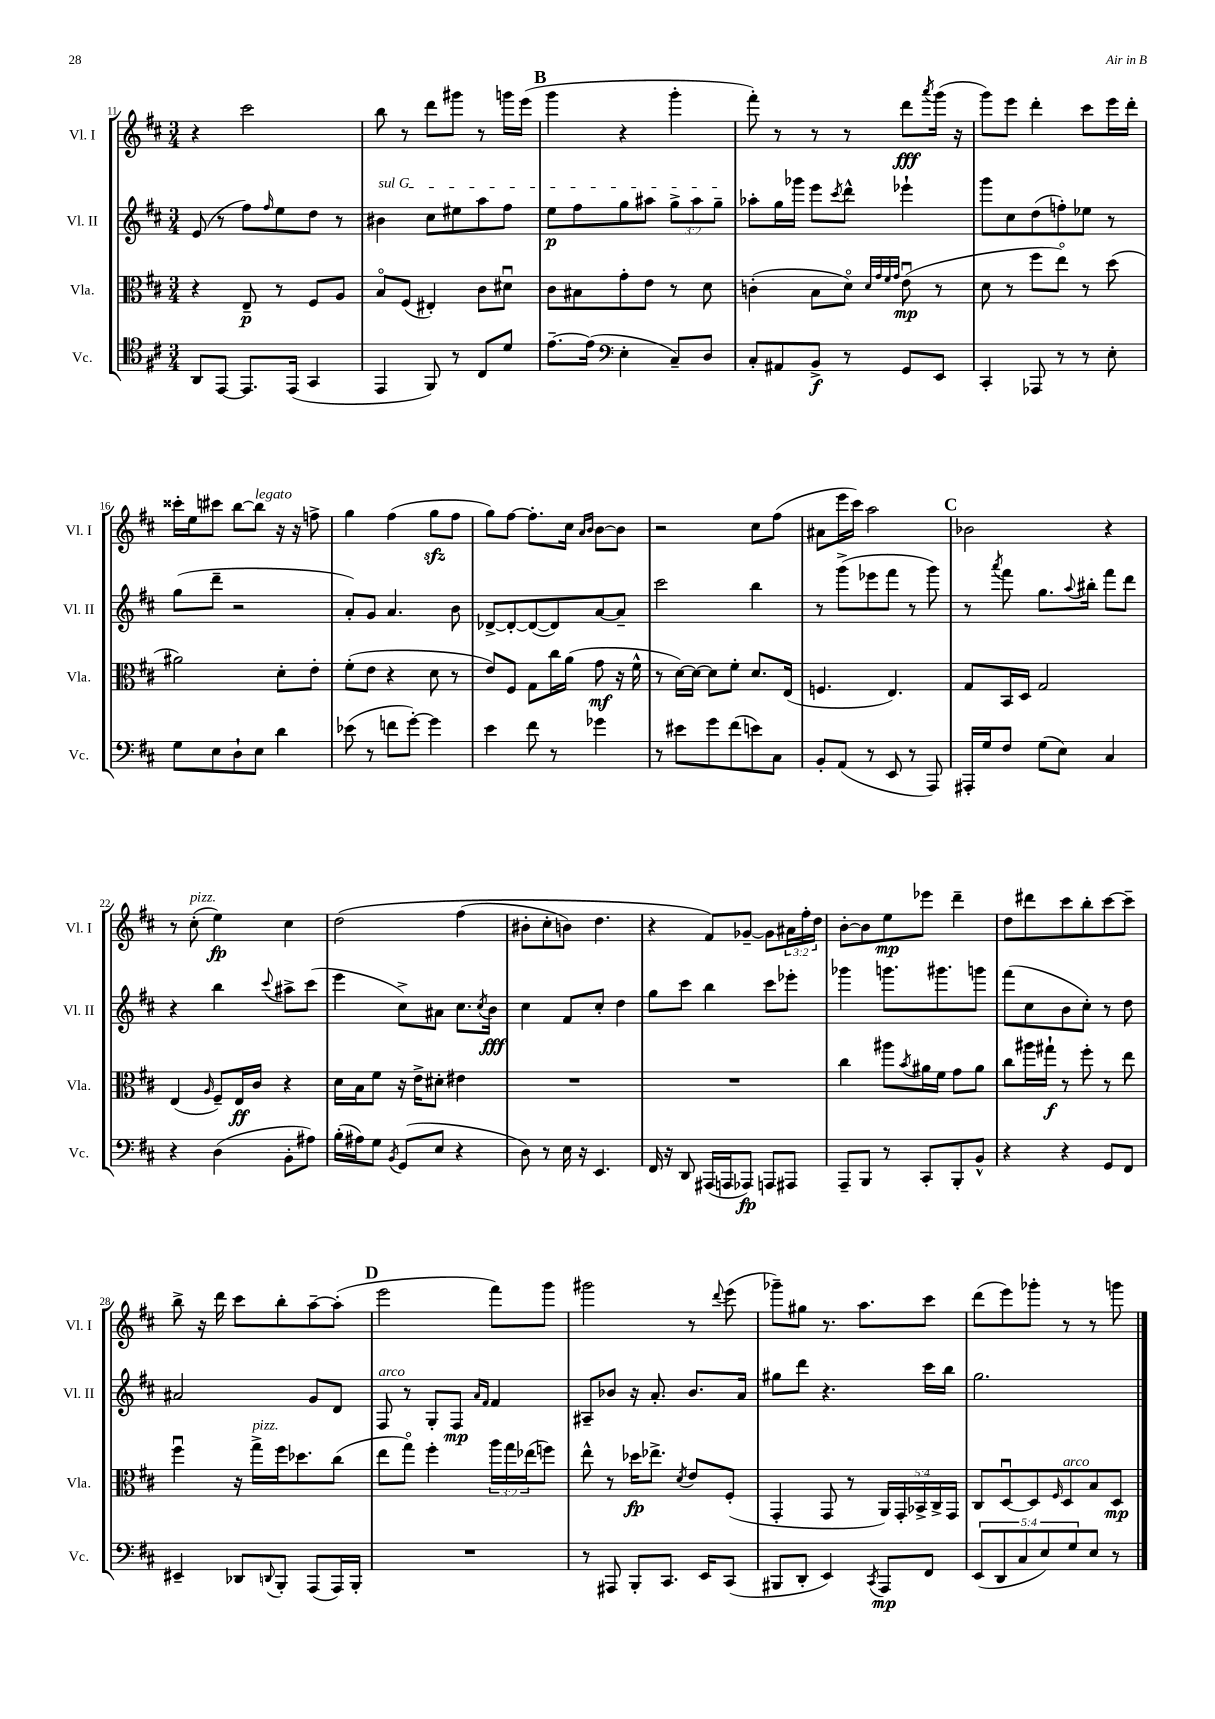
<<
\new StaffGroup <<
\new Staff = "s0" \with { instrumentName = "Vl. I" shortInstrumentName = "Vl. I" } {
    \clef treble \key d \major \numericTimeSignature \time 3/4 \override Staff.TupletNumber.text = #tuplet-number::calc-fraction-text
    r4 cis'''2 |
    b''8 r8 d'''8 gis'''8 r8 g'''16 e'''16( |
    \mark \markup { \bold "B" } g'''4 r4 g'''4-. |
    fis'''8-.) r8 r8 r8 d'''8\fff \acciaccatura { a'''8 } g'''16( r16 |
    g'''8) e'''8 d'''4-. cis'''8 e'''16 d'''16-. |
    cisis'''16-. e''16 cis'''8 b''8~ b''8^\markup { \italic "legato" } r16 r16 f''8-> |
    g''4 fis''4( g''8\sfz fis''8 |
    g''8) fis''8~ fis''8.-. cis''16 \grace { a'16 b'16 } b'8~ b'8 |
    r2 cis''8 fis''8( |
    ais'8 e'''16 cis'''16) a''2 |
    \mark \markup { \bold "C" } bes'2 r4 |
    r8 cis''8-.^\markup { \italic "pizz." }( e''4\fp) cis''4 |
    d''2\( fis''4( |
    bis'8-. cis''8-. b'8) d''4. |
    r4 fis'8\) ges'8~-- ges'8 \tuplet 3/2 { ais'16 fis''16-. d''16 } |
    b'8~-. b'8 e''8\mp ees'''8 d'''4-- |
    d''8 dis'''8 cis'''8 b''8-. cis'''8~ cis'''8-- |
    b''8-> r16 d'''16 cis'''8 b''8-. a''8~-- a''8-.( |
    \mark \markup { \bold "D" } e'''2 fis'''8) g'''8 |
    gis'''2 r8 \appoggiatura { d'''8 } e'''8( |
    ges'''8--) gis''8 r8. a''8. cis'''8 |
    d'''8( e'''8) ges'''8-. r8 r8 g'''8 \bar "|." |
}
\new Staff = "s1" \with { instrumentName = "Vl. II" shortInstrumentName = "Vl. II" } {
    \clef treble \key d \major \numericTimeSignature \time 3/4 \override Staff.TupletNumber.text = #tuplet-number::calc-fraction-text
    e'8( r8 fis''8) \grace { fis''16 } e''8 d''8 r8 |
    \once \override TextSpanner.bound-details.left.text = \markup { \italic "sul G" } bis'4\startTextSpan cis''8 eis''8 a''8 fis''8 |
    \mark \markup { \bold "B" } e''8\p fis''8 g''8 ais''8 \tuplet 3/2 { g''8-> ais''8 g''8--\stopTextSpan } |
    aes''8-. g''16 ges'''16 e'''8 \acciaccatura { cis'''8 } d'''8-^ ees'''4-! |
    g'''8 cis''8 d''8( f''8-.) ees''8 r8 |
    g''8( d'''8-- r2 |
    a'8-.) g'8 a'4. b'8 |
    des'8~-> des'8~-. des'8~( des'8) a'8~ a'8-- |
    cis'''2 b''4 |
    r8 g'''8->( ees'''8 fis'''8 r8 g'''8) |
    \mark \markup { \bold "C" } r8 \acciaccatura { a'''8 } fis'''8 g''8. \appoggiatura { a''8 } bis''16-. fis'''8 d'''8 |
    r4 b''4 \appoggiatura { cis'''8 } ais''8-> cis'''8( |
    e'''4 cis''8->) ais'8 cis''8. \acciaccatura { cis''8 } b'16\fff |
    cis''4 fis'8 cis''8-. d''4 |
    g''8 cis'''8 b''4 cis'''8 ees'''8-. |
    ges'''4 g'''8. gis'''8. g'''8 |
    fis'''8( cis''8 b'8 cis''8-.) r8 d''8 |
    ais'2 g'8 d'8 |
    \mark \markup { \bold "D" } fis8^\markup { \italic "arco" } r8 g8-. fis8\mp \grace { a'16 fis'16 } fis'4 |
    ais8-- bes'8 r16 a'8.-. bes'8. a'16 |
    gis''8 d'''8 r4. cis'''16 b''16 |
    g''2. \bar "|." |
}
\new Staff = "s2" \with { instrumentName = "Vla." shortInstrumentName = "Vla." } {
    \clef alto \key d \major \numericTimeSignature \time 3/4 \override Staff.TupletNumber.text = #tuplet-number::calc-fraction-text
    r4 e8--\p r8 fis8 a8 |
    b8\flageolet fis8( eis4-.) cis'8 dis'8\downbow |
    \mark \markup { \bold "B" } cis'8 bis8 g'8-. e'8 r8 d'8 |
    c'4-.( b8 d'8\flageolet) \grace { d'32 g'32 fis'32 g'32 } e'8\downbow\mp( r8 |
    d'8 r8 fis''8 e''8\flageolet) r8 d''8( |
    ais'2) d'8-. e'8-. |
    fis'8-.( e'8 r4 d'8 r8 |
    e'8) fis8 g8 cis''16 a'16( g'8\mf r16 fis'16-^ |
    r8 d'16~) d'16~ d'8 fis'8-. d'8. e16( |
    f4. e4.) |
    \mark \markup { \bold "C" } g8 b,16 d16 g2 |
    e4( \grace { a16 } fis8--) e16\ff cis'16 r4 |
    d'16 b16 fis'8 r16 e'16-> dis'8-. eis'4 |
    R2. |
    R2. |
    cis''4 ais''8 \acciaccatura { b'8 } ais'16 fis'16 g'8 ais'8 |
    cis''8 ais''16 gis''16-!\f r8 fis''8-. r8 e''8 |
    fis''4\downbow r16 g''16->^\markup { \italic "pizz." } fis''16 des''8. cis''8( |
    \mark \markup { \bold "D" } e''8 g''8\flageolet) fis''4-. \tuplet 3/2 { a''16 g''16 ees''16( } f''8) |
    e''8-^ r8 des''16\fp ees''8.-> \acciaccatura { d'8 } e'8 fis8-.( |
    g,4-. g,8 r8 \tuplet 5/4 { a,16) g,16-. bes,16-> cis16-> g,16 } |
    cis8 d8~\downbow d8 \grace { fis16 } d8^\markup { \italic "arco" } b8 d8\mp \bar "|." |
}
\new Staff = "s3" \with { instrumentName = "Vc." shortInstrumentName = "Vc." } {
    \clef tenor \key d \major \numericTimeSignature \time 3/4 \override Staff.TupletNumber.text = #tuplet-number::calc-fraction-text
    a,8 e,8~ e,8. e,16( g,4 |
    e,4 fis,8) r8 cis8 d'8 |
    \mark \markup { \bold "B" } e'8.~-- e'16( \clef bass e4-. cis8--) d8 |
    cis8-. ais,8 b,8->\f r8 g,8 e,8 |
    cis,4-. aes,,8 r8 r8 e8-. |
    g8 e8 d8-! e8 d'4 |
    ees'8( r8 f'8 g'8~-.) g'4 |
    e'4 fis'8 r8 ges'4 |
    r8 eis'8 g'8 fis'8( e'8) cis8 |
    b,8-. a,8( r8 e,8 r8 a,,8) |
    \mark \markup { \bold "C" } ais,,16-. g16 fis8 g8( e8) cis4 |
    r4 d4( b,8-. ais8) |
    b16-.( ais16) g8 \acciaccatura { b,8 } g,8( e8 r4 |
    d8) r8 e16 r16 e,4. |
    fis,16 r16 d,8 ais,,16( a,,16 aes,,8\fp) a,,8 ais,,8 |
    a,,8-- b,,8 r8 cis,8-. b,,8-. b,8-^ |
    r4 r4 g,8 fis,8 |
    eis,4-- des,8 \appoggiatura { d,8 } b,,8-. a,,8( a,,16) b,,16-. |
    \mark \markup { \bold "D" } R2. |
    r8 ais,,8 b,,8-. cis,8. e,16 cis,8( |
    bis,,8 d,8-. e,4) \acciaccatura { cis,8 } a,,8\mp fis,8 |
    \tuplet 5/4 { e,8( d,8 cis8 e8) g8 } e8 r8 \bar "|." |
}
>>
>>
\layout { \context { \Score currentBarNumber = #11 } }
